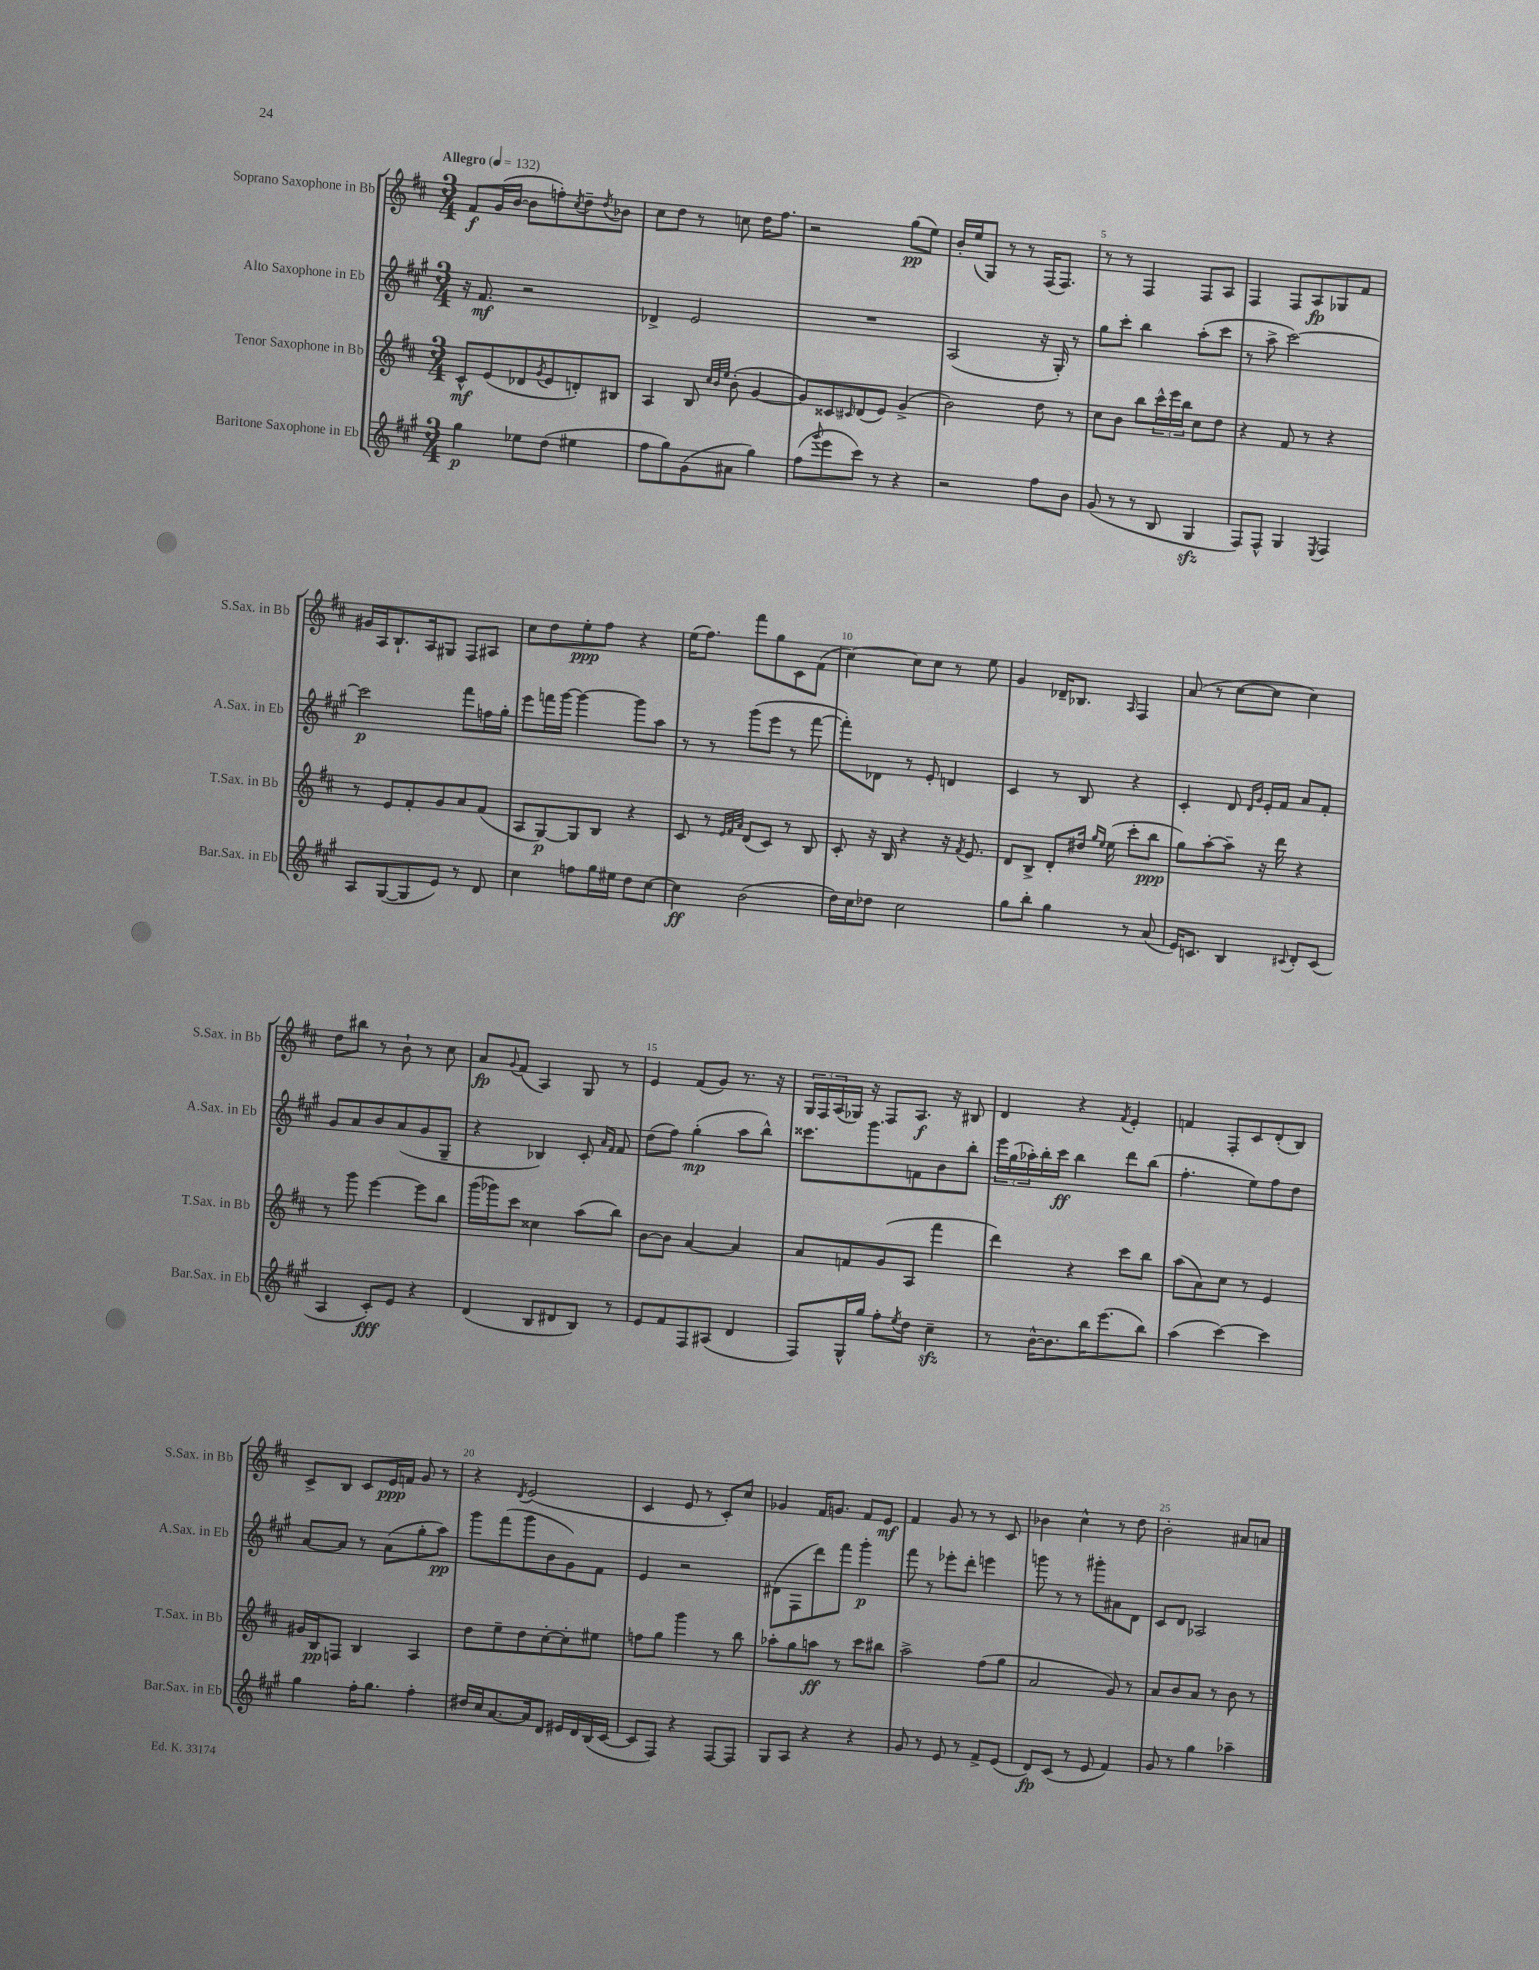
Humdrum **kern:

**kern	**dynam	**kern	**dynam	**kern	**dynam	**kern	**dynam
*part4	*part4	*part3	*part3	*part2	*part2	*part1	*part1
*staff4	*staff4	*staff3	*staff3	*staff2	*staff2	*staff1	*staff1
*I"Baritone Saxophone in Eb	*	*I"Tenor Saxophone in Bb	*	*I"Alto Saxophone in Eb	*	*I"Soprano Saxophone in Bb	*
*I'Bar.Sax. in Eb	*	*I'T.Sax. in Bb	*	*I'A.Sax. in Eb	*	*I'S.Sax. in Bb	*
*clefG2	*	*clefG2	*	*clefG2	*	*clefG2	*
*k[f#c#g#]	*	*k[f#c#]	*	*k[f#c#g#]	*	*k[f#c#]	*
*M3/4	*	*M3/4	*	*M3/4	*	*M3/4	*
*MM132	*	*MM132	*	*MM132	*	*MM132	*
=1	=1	=1	=1	=1	=1	=1	=1
!	!	!	!	!	!	!LO:TX:a:B:t=Allegro	!
4gg#\	p	8c#^^/L	mf	16r	.	8f#/L	f
.	.	.	.	8.f#/	mf	.	.
.	.	(8e/	.	.	.	(16g/L	.
.	.	.	.	.	.	[16b/JJ	.
8ee-X\L	.	8d-X/	.	2r	.	8b\L]	.
.	.	8qg/	.	.	.	.	.
(8dd\J	.	8e/	.	.	.	8ffn'\)	.
.	.	.	.	.	.	8qcc#/	.
4ee#X\	.	8dn'/)	.	.	.	8dd~\	.
.	.	.	.	.	.	8qdd/	.
.	.	8B#X/J	.	.	.	8b-X\J	.
=2	=2	=2	=2	=2	=2	=2	=2
8ff#\L	.	4A/	.	4d-X^/	.	8cc#\L	.
8gg#\)	.	.	.	.	.	8dd\J	.
(8g#\	.	8B/	.	2e/	.	8r	.
.	.	32qqcc#/LLL	.	.	.	.	.
.	.	32qqb/	.	.	.	.	.
.	.	32qqee/JJJ	.	.	.	.	.
8a#X\J	.	(8b'\	.	.	.	8ccn\	.
4gg#\)	.	[4g/	.	.	.	16dd\KL	.
.	.	.	.	.	.	8.ff#\J	.
=3	=3	=3	=3	=3	=3	=3	=3
(8ff#\L	.	8g/L])	.	2.r	.	2r	.
8qqggg#/	.	.	.	.	.	.	.
8eee\	.	8c##X/	.	.	.	.	.
.	.	16qqc#X/	.	.	.	.	.
8ccc#\J)	.	(8d/	.	.	.	.	.
8r	.	8e/J)	.	.	.	.	.
4r	.	(4g^/	.	.	.	(8gg\L	pp
.	.	.	.	.	.	8ee\J)	.
=4	=4	=4	=4	=4	=4	=4	=4
2r	.	2b\)	.	(2A/	.	16b'/LL	.
.	.	.	.	.	.	(16ee/J	.
.	.	.	.	.	.	8G/J)	.
.	.	.	.	.	.	8r	.
.	.	.	.	.	.	8r	.
8ff#\L	.	8dd\	.	16r	.	(16F#/KL	.
.	.	.	.	16G#'/)	.	8.F#/J)	.
8b\J	.	8r	.	8r	.	.	.
=5	=5	=5	=5	=5	=5	=5	=5
(8g#/	.	8cc#\L	.	8gg#\L	.	8r	.
8r	.	8b\J	.	8ccc#'\J	.	8r	.
8r	.	8bb\L	.	4bb\	.	4F#/	.
8B/	.	24ccc#^^\L	.	.	.	.	.
.	.	24eee\	.	.	.	.	.
.	.	24bb\JJ	.	.	.	.	.
4G#zz/	.	8cc#\L	.	(8aa'\L	.	8F#/L	.
.	.	8dd\J	.	8ccc#\J	.	8A/J	.
=6	=6	=6	=6	=6	=6	=6	=6
8F#/L)	.	4r	.	8r	.	4F#/	.
8F#^^/J	.	.	.	8aa^\	.	.	.
4G#/	.	8f#/	.	[2ccc#\)	.	8F#/L	.
.	.	8r	.	.	.	8A/	fp
8qE/	.	.	.	.	.	.	.
4F#/	.	4r	.	.	.	8G-X/	.
.	.	.	.	.	.	8f#/J	.
!!LO:LB:g=z
=7	=7	=7	=7	=7	=7	=7	=7
8A/L	.	8r	.	2ccc#\]	p	16g#X/LL	.
.	.	.	.	.	.	16A/J	.
([8G#/	.	8e/L	.	.	.	8.B`/	.
8G#/]	.	8f#'/	.	.	.	.	.
.	.	.	.	.	.	16A/k	.
8e/J)	.	8g/	.	.	.	8G#X/J	.
8r	.	8a/	.	8fff#\L	.	8F#/L	.
8d/	.	(8f#/J	.	16ffn\L	.	8A#X/J	.
.	.	.	.	16gg#'\JJ	.	.	.
=8	=8	=8	=8	=8	=8	=8	=8
4cc#\	.	8A/L	.	8eee\L	.	8cc#\L	.
.	.	[8G/)	p	16fffn\L	.	8dd\	.
.	.	.	.	[16ggg#\JJ	.	.	.
8ffn\L	.	8G/]	.	4ggg#\_	.	8ee'\	ppp
16gg#\L	.	8B/J	.	.	.	8ff#\J	.
16ee#X\JJ	.	.	.	.	.	.	.
8dd\L	.	4r	.	8ggg#\L]	.	4r	.
[8cc#\J	.	.	.	8aa\J	.	.	.
=9	=9	=9	=9	=9	=9	=9	=9
4cc#\]	ff	8c#/	.	8r	.	(16ee\KL	.
.	.	.	.	.	.	8.ff#\J)	.
.	.	8r	.	8r	.	.	.
.	.	32qqe/LLL	.	.	.	.	.
.	.	32qqf#/	.	.	.	.	.
.	.	32qqa/JJJ	.	.	.	.	.
(2b\	.	(8d/L	.	(8ggg#\L	.	8fff#\L	.
.	.	8c#/J)	.	8eee\J	.	8gg\	.
.	.	8r	.	8r	.	8c#\	.
.	.	8B/	.	[8fff#\	.	(8f#\J	.
=10	=10	=10	=10	=10	=10	=10	=10
16dd\LL)	.	8c#'/	.	8fff#'\L])	.	[4cc#\)	.
16cc#\J	.	.	.	.	.	.	.
8dd-X\J	.	16r	.	8d-X\J	.	.	.
.	.	16B/	.	.	.	.	.
2cc#\	.	4r	.	8r	.	8cc#\L]	.
.	.	.	.	8e'/	.	8cc#\J	.
.	.	16r	.	4dn/	.	8r	.
.	.	8qf#/	.	.	.	.	.
.	.	8.e/	.	.	.	.	.
.	.	.	.	.	.	8ee\	.
=11	=11	=11	=11	=11	=11	=11	=11
8gg#\L	.	8d/L	.	4c#/	.	4g/	.
8bb'\J	.	8B^/J	.	.	.	.	.
4gg#\	.	8d'/L	.	8r	.	16d-X~/KL	.
.	.	.	.	.	.	8.B-X/J	.
.	.	16dd#X/Jk	.	8B/	.	.	.
.	.	16qqgg/LL	.	.	.	.	.
.	.	16qqee/JJ	.	.	.	.	.
.	.	(16ee\	.	.	.	.	.
.	.	.	.	.	.	16qqA/	.
8r	.	8ccc#'\L	.	4r	.	4F#/	.
(8a/	.	8bb\J	ppp	.	.	.	.
=12	=12	=12	=12	=12	=12	=12	=12
16e/KL)	.	8gg\L)	.	4c#'/	.	(8a/	.
8.cn/J	.	.	.	.	.	.	.
.	.	[8aa'\	.	.	.	8r	.
4B/	.	8aa~\J]	.	8d/	.	[8cc#\L	.
.	.	.	.	16qqd/LL	.	.	.
.	.	.	.	16qqg#/JJ	.	.	.
.	.	16r	.	16e'/LL	.	8cc#\J]	.
.	.	16ddd\	.	16f#/JJ	.	.	.
8qqc#X/	.	.	.	.	.	.	.
8d'/L	.	4r	.	8a/L	.	4cc#\)	.
(8c#/J	.	.	.	8f#'/J	.	.	.
!!LO:LB:g=z
=13	=13	=13	=13	=13	=13	=13	=13
4A/	.	8r	.	8g#/L	.	8dd\L	.
.	.	8ggg\	.	8a/	.	8bb#X\J	.
8c#'/L)	fff	[4eee\	.	8b/	.	8r	.
8e/J	.	.	.	(8a/	.	8b`\	.
4r	.	8eee\L]	.	8g#/	.	8r	.
.	.	8bb\J	.	8G#~/J	.	8cc#\	.
=14	=14	=14	=14	=14	=14	=14	=14
(4d/	.	(16ggg\LL	.	4r	.	8a/L	fp
.	.	16ggg-X\J)	.	.	.	.	.
.	.	.	.	.	.	8qqg/	.
.	.	8ccc#\J	.	.	.	(8f#/J	.
8B/L	.	4cc##X\	.	4B-X/)	.	4A/)	.
8d#X/	.	.	.	.	.	.	.
8B/J)	.	(8aa\L	.	8c#'/	.	8G/	.
.	.	.	.	16qqa/LL	.	.	.
.	.	.	.	16qqf#/JJ	.	.	.
8r	.	8bb\J)	.	8f#/	.	8r	.
=15	=15	=15	=15	=15	=15	=15	=15
8e/L	.	[8b\L	.	(8dd\L	.	4e/	.
8f#/	.	8b\J]	.	8ff#\J)	.	.	.
8F#/	.	[4a/	.	(4gg#'\	mp	(8f#/L	.
(8A#X/J	.	.	.	.	.	8g/J)	.
4d/	.	4a/]	.	8aa\L	.	8.r	.
.	.	.	.	8bb^^\J)	.	.	.
.	.	.	.	.	.	16r	.
=16	=16	=16	=16	=16	=16	=16	=16
8F#/L)	.	8a/L	.	8.ccc##X\L	.	24G/LL	.
.	.	.	.	.	.	24F#/	.
.	.	.	.	.	.	(24A/	.
16G#^^/L	.	8fn/	.	.	.	16G-X/JJ)	.
16gg#/JJ	.	.	.	8.ggg#\	.	16r	.
8ff#'\L	.	(8g/	.	.	.	8F#/L	.
8qee/	.	.	.	.	.	.	.
8dd\J	.	8A/J	.	8fn\	.	8.A/J	f
4cc#zz~\	.	4fff#\	.	8b\	.	.	.
.	.	.	.	.	.	16r	.
.	.	.	.	8bb'\J	.	8B#X/	.
=17	=17	=17	=17	=17	=17	=17	=17
8r	.	4ddd\)	.	24eee\LL	.	4d/	.
.	.	.	.	(24gg#\	.	.	.
.	.	.	.	24aa-X'\)	.	.	.
[16b^^\KL	.	.	.	16bb'\	.	.	.
8.b\]	.	.	.	16ccc#\JJ	ff	.	.
.	.	4r	.	4bb\	.	4r	.
16bb\K	.	.	.	.	.	.	.
(8.eee\	.	.	.	.	.	.	.
.	.	.	.	.	.	8qf#/	.
.	.	8ccc#\L	.	8ddd\L	.	4e'/	.
8bb\J)	.	8bb\J	.	(8bb\J	.	.	.
=18	=18	=18	=18	=18	=18	=18	=18
(4aa\	.	(8aa\L	.	4.ff#'\	.	4fn/	.
.	.	8a\)	.	.	.	.	.
[4ccc#\)	.	8cc#\J	.	.	.	8F#'/L	.
.	.	8r	.	8ee\L)	.	8c#/	.
4ccc#\]	.	4e/	.	8ff#\	.	(8d'/	.
.	.	.	.	8dd\J	.	8B/J)	.
!!LO:LB:g=z
=19	=19	=19	=19	=19	=19	=19	=19
4gg#\	.	16g#X/LL	.	[8a/L	.	8c#^/L	.
.	.	16B/J	pp	.	.	.	.
.	.	8Fn/J	.	8a/J]	.	8B/J	.
16ff#'\KL	.	4B/	.	8r	.	8c#/L	.
8.gg#\J	.	.	.	.	.	.	.
.	.	.	.	(8a\L	.	16e/L	ppp
.	.	.	.	.	.	16fn/JJ	.
4ff#'\	.	4A/	.	8gg#'\	.	8g/	.
.	.	.	.	8aa\J)	pp	8r	.
=20	=20	=20	=20	=20	=20	=20	=20
16dd#X/LL	.	8dd\L	.	8ggg#\L	.	4r	.
16cc#/J	.	.	.	.	.	.	.
[8.a/	.	8ee~\	.	(8fff#\	.	.	.
.	.	.	.	.	.	8qd/	.
.	.	8dd\	.	8ggg#\	.	(2e/	.
16a/k]	.	.	.	.	.	.	.
8d/J	.	[8cc#'\	.	8b\	.	.	.
16e#X/LL	.	8cc#'\]	.	8g#\)	.	.	.
16d/	.	.	.	.	.	.	.
(16B/	.	8ee#X\J	.	8f#\J	.	.	.
[16c#/JJ	.	.	.	.	.	.	.
=21	=21	=21	=21	=21	=21	=21	=21
8c#/L]	.	8ffn\L	.	4e/	.	4c#/	.
8F#/J)	.	8gg\J	.	.	.	.	.
4r	.	4ggg\	.	2r	.	8e/	.
.	.	.	.	.	.	8r	.
[8F#/L	.	8r	.	.	.	8c#'/L)	.
8F#/J]	.	8bb\	.	.	.	8cc#/J	.
=22	=22	=22	=22	=22	=22	=22	=22
8G#/L	.	8aa-X'\L	.	(8d#X\L	.	4g-X/	.
8A/J	.	8gg\	.	8F#\	.	.	.
4r	.	8aan\J	ff	8ddd\)	.	16f#/KL	.
.	.	.	.	.	.	8.gn/J	.
.	.	8r	.	8fff#\J	.	.	.
4r	.	8ccc#\L	.	4ggg#'\	p	8f#/L	.
.	.	8bb#X\J	.	.	.	8e/J	mf
=23	=23	=23	=23	=23	=23	=23	=23
8g#/	.	2aa^\	.	8fff#\	.	4f#/	.
8r	.	.	.	8r	.	.	.
8e/	.	.	.	8eee-X'\L	.	8g/	.
8r	.	.	.	8ddd'\J	.	8r	.
8f#^/L	.	(8ff#\L	.	4eeen\	.	8r	.
(8e/J	.	8gg\J	.	.	.	8c#/	.
=24	=24	=24	=24	=24	=24	=24	=24
8d/L)	fp	2a/	.	8gggn\	.	4b-X\	.
(8c#/J	.	.	.	8r	.	.	.
8r	.	.	.	8r	.	4cc#^^\	.
8e/	.	.	.	8ggg#X'\L	.	.	.
4f#/)	.	8g/)	.	8a#X\	.	8r	.
.	.	8r	.	8d\J	.	8dd\	.
=25	=25	=25	=25	=25	=25	=25	=25
8g#/	.	8a/L	.	8c#/L	.	2b'\	.
8r	.	8b/	.	8d/J	.	.	.
4gg#\	.	8a/J	.	2A-X/	.	.	.
.	.	8r	.	.	.	.	.
4aa-X~\	.	8b\	.	.	.	8a#X/L	.
.	.	8r	.	.	.	8an/J	.
==	==	==	==	==	==	==	==
*-	*-	*-	*-	*-	*-	*-	*-
